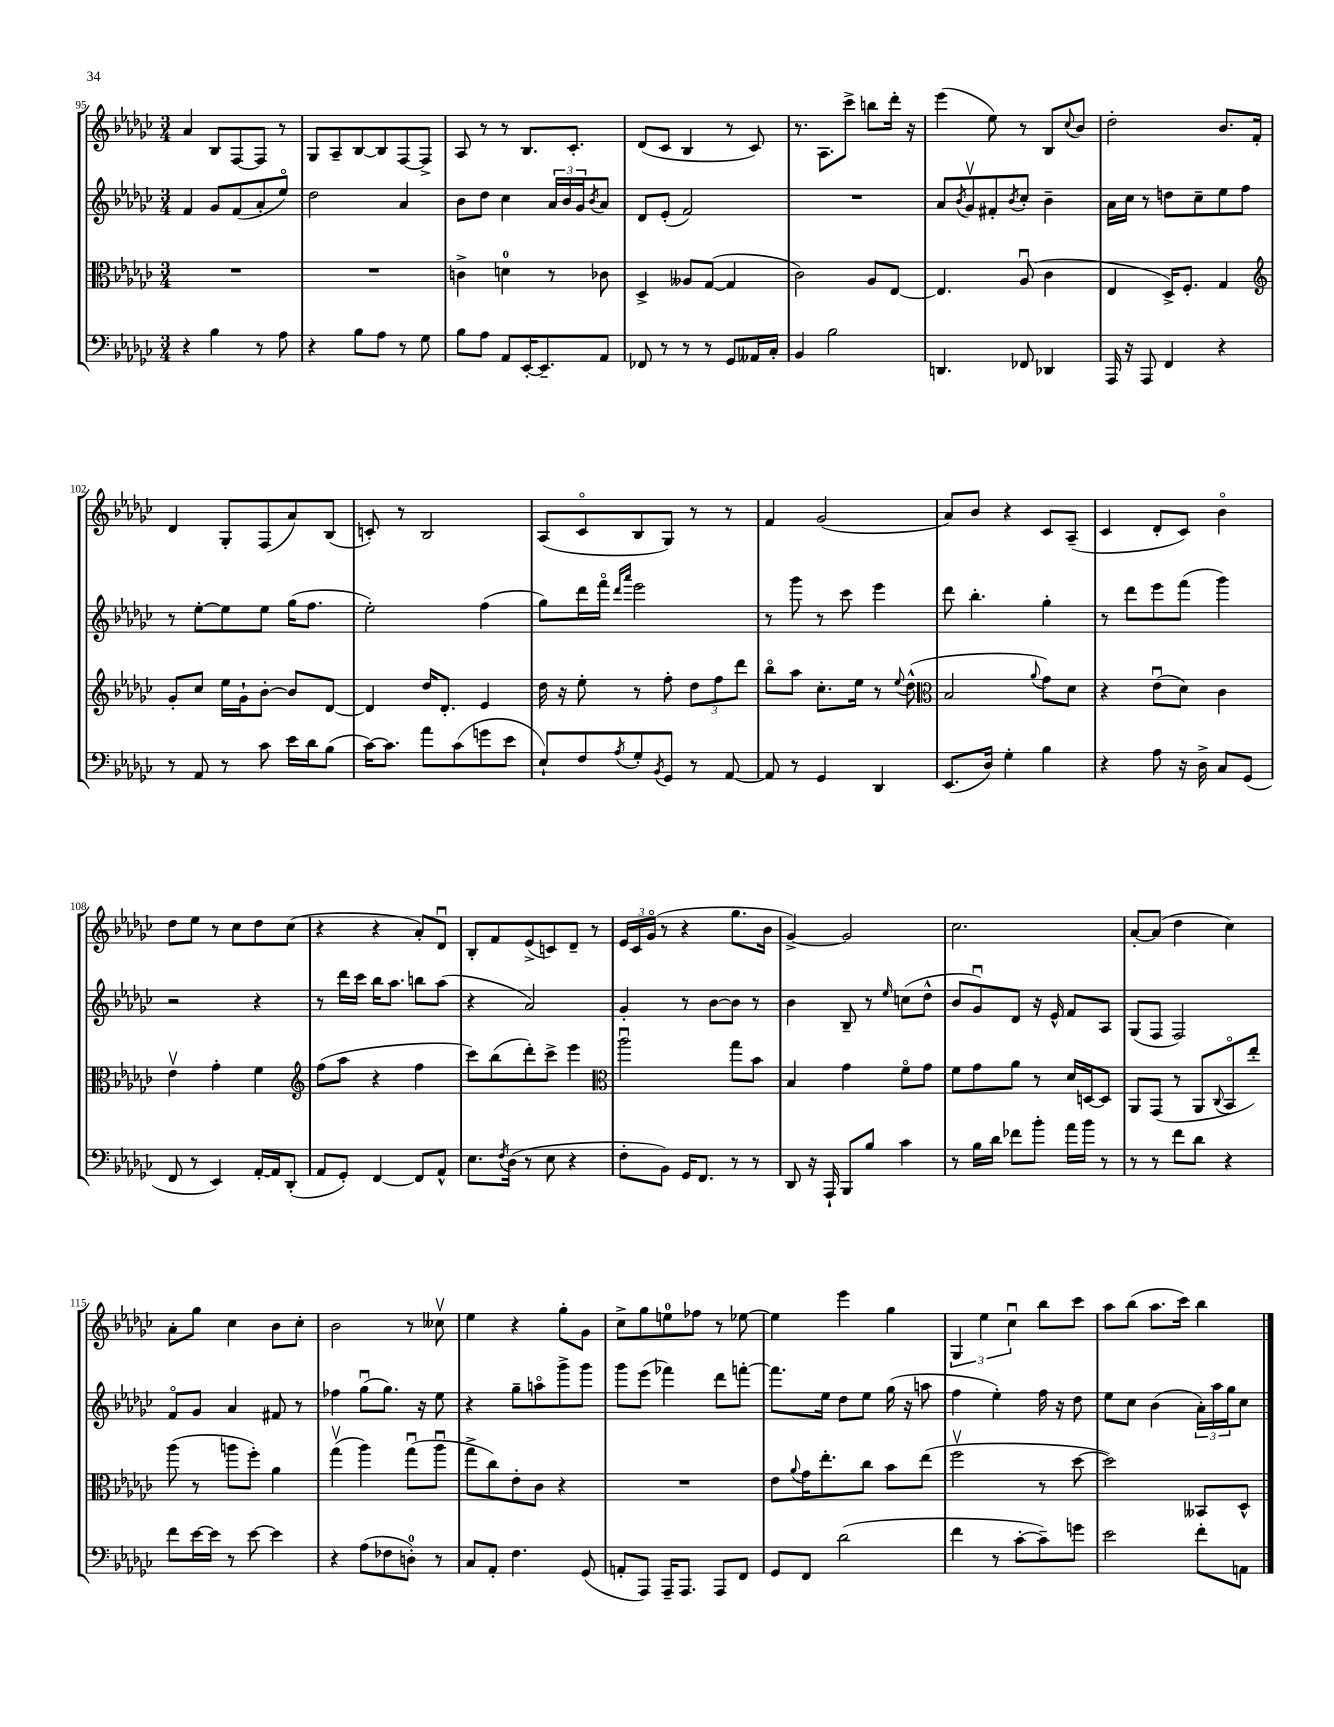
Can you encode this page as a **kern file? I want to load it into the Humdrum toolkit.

**kern	**kern	**kern	**kern
*part4	*part3	*part2	*part1
*staff4	*staff3	*staff2	*staff1
*clefF4	*clefC3	*clefG2	*clefG2
*k[b-e-a-d-g-c-]	*k[b-e-a-d-g-c-]	*k[b-e-a-d-g-c-]	*k[b-e-a-d-g-c-]
*M3/4	*M3/4	*M3/4	*M3/4
=95	=95	=95	=95
4r	2.r	4f/	4a-/
4B-\	.	8g-/L	8B-/L
.	.	(8f/	[8F/
8r	.	8a-'/	8F/J]
8A-\	.	8ee-/J)	8r
=96	=96	=96	=96
4r	2.r	2dd-\	8G-/L
.	.	.	8A-~/
8B-\L	.	.	[8B-/
8A-\J	.	.	8B-/]
8r	.	4a-/	[8F/
8G-\	.	.	8F^/J]
=97	=97	=97	=97
8B-\L	4cn^\	8b-\L	8A-/
8A-\J	.	8dd-\J	8r
8AA-/L	4dn\	4cc-\	8r
[16EE-'/K	.	.	8.B-/L
8.EE-~/]	.	.	.
.	8r	24a-/LL	.
.	.	24b-/	.
.	.	.	8.c-'/J
.	.	24g-/J	.
.	.	8qb-/	.
8AA-/J	8c-X\	8a-/J	.
=98	=98	=98	=98
8FF-X/	4D-^/	8d-/L	(8d-/L
8r	.	(8e-'/J	8c-/J
8r	8A--X/L	2f/)	4B-/
8r	([8G-/J	.	.
8GG-/L	4G-/]	.	8r
16AA--X/L	.	.	8c-/)
16C-'/JJ	.	.	.
=99	=99	=99	=99
4BB-/	2c-\)	2.r	8.r
.	.	.	8.A-\L
2B-\	.	.	.
.	.	.	8ccc-^\J
.	8A-/L	.	8bbn\L
.	[8E-/J	.	16ddd-'\Jk
.	.	.	16r
=100	=100	=100	=100
4.DDn/	4.E-/]	8a-/L	(4eee-\
.	.	8qb-/	.
.	.	8g-v/	.
.	.	8f#X'/	8ee-\)
.	.	8qb-/	.
8FF-X/	(8A-u/	8cc-'/J	8r
4DD-X/	4c-\	4b-~\	8B-/L
.	.	.	8qqcc-/
.	.	.	8b-/J
=101	=101	=101	=101
16AAA-/	4E-/	16a-\LL	2dd-'\
16r	.	16cc-\JJ	.
8AAA-/	.	8r	.
4FF/	16D-^/KL)	8ddn\L	.
.	8.F'/J	.	.
.	.	8cc-~\	.
4r	4G-/	8ee-\	8.b-/L
.	.	8ff\J	.
.	.	.	16f'/Jk
!!LO:LB:g=z
=102	=102	=102	=102
*	*clefG2	*	*
8r	8g-'/L	8r	4d-/
8AA-/	8cc-/J	[8ee-'\L	.
8r	16ee-\LL	8ee-\]	8G-'/L
.	16g-`\J	.	.
8c-\	[8b-'\J	8ee-\J	(8F/
16e-\LL	8b-/L]	(16gg-\KL	8a-/)
16d-\J	.	8.ff\J	.
(8B-\J	[8d-/J	.	(8B-/J
=103	=103	=103	=103
[16c-\KL)	4d-/]	2ee-'\)	8cn'/)
8.c-\J]	.	.	.
.	.	.	8r
8a-\L	16dd-/KL	.	2B-/
.	8.d-'/J	.	.
(8c-\	.	.	.
8gn\	4e-/	(4ff\	.
8e-\J	.	.	.
=104	=104	=104	=104
8E-`/L)	16dd-\	8gg-\L)	(8A-/L
.	16r	.	.
8F/	8ee-'\	16ddd-\L	8c-/
.	.	16fff\JJ	.
.	.	16qqddd-/LL	.
8qA-/	.	16qqaaa-/JJ	.
8G-'/	8r	2eee-\	8B-/
8qBB-/	.	.	.
8GG-/J	8ff'\	.	8G-/J)
8r	12dd-\L	.	8r
.	12ff\	.	.
[8AA-/	.	.	8r
.	12ddd-\J	.	.
=105	=105	=105	=105
8AA-/]	8bb-\L	8r	4f/
8r	8aa-\J	8ggg-\	.
4GG-/	8.cc-'\L	8r	(2g-/
.	.	8ccc-\	.
.	16ee-\Jk	.	.
4DD-/	8r	4eee-\	.
.	8qqee-/	.	.
.	(8dd-^^\	.	.
=106	=106	=106	=106
*	*clefC3	*	*
(8.EE-/L	2B-/	8ddd-\	8a-/L)
.	.	4.bb-'\	8b-/J
16D-/Jk)	.	.	.
4G-'\	.	.	4r
.	8qqa-/	.	.
4B-\	8g-\L)	4gg-'\	8c-/L
.	8d-\J	.	(8A-~/J
=107	=107	=107	=107
4r	4r	8r	4c-/
.	.	8ddd-\L	.
8A-\	(8e-u\L	8eee-\	8d-'/L
16r	8d-\J)	(8fff\J	8c-/J)
16D-^\	.	.	.
8C-/L	4c-\	4ggg-\)	4b-\
(8GG-/J	.	.	.
!!LO:LB:g=z
=108	=108	=108	=108
8FF/	4e-v\	2r	8dd-\L
8r	.	.	8ee-\J
4EE-/)	4g-'\	.	8r
.	.	.	8cc-\L
[16AA-'/LL	4f\	4r	8dd-\
16AA-/J]	.	.	.
(8DD-'/J	.	.	(8cc-\J
=109	=109	=109	=109
*	*clefG2	*	*
8AA-/L	(8ff\L	8r	4r
8GG-'/J)	8aa-\J	16ddd-\LL	.
.	.	16ccc-\JJ	.
[4FF/	4r	16bb-\KL	4r
.	.	8.aa-\J	.
8FF/L]	4ff\	8bbn\L	8a-'/L)
8AA-^^/J	.	(8aa-\J	8d-u/J
=110	=110	=110	=110
8.E-\L	8ccc-\L)	4r	8B-'/L
.	(8bb-\	.	8f/
8qF/	.	.	.
(16D-\Jk	.	.	.
8r	8ddd-'\)	2a-/)	(8e-^/
8E-\	8ccc-^\J	.	8cn/)
4r	4eee-\	.	8d-~/J
.	.	.	8r
=111	=111	=111	=111
*	*clefC3	*	*
8F'\L	2aa-u\	4g-'/	24e-/LL
.	.	.	24c-/
.	.	.	(24g-/JJ
8BB-\J)	.	.	8r
16GG-/KL	.	8r	4r
8.FF/J	.	.	.
.	.	[8b-\L	.
8r	8gg-\L	8b-\J]	8.gg-\L
8r	8b-\J	8r	.
.	.	.	16b-\Jk
=112	=112	=112	=112
8DD-/	4B-/	4b-\	[4g-^/)
16r	.	.	.
16AAA-`/	.	.	.
8BBB-/L	4g-\	8B-~/	2g-/]
8B-/J	.	8r	.
.	.	16qqee-/	.
4c-\	8f\L	(8ccn\L	.
.	8g-\J	8dd-^^\J	.
=113	=113	=113	=113
8r	8f\L	8b-/L	2.cc-\
16B-\LL	8g-\	8g-u/)	.
16d-\JJ	.	.	.
8f-X\L	8a-\J	8d-/J	.
8b-'\J	8r	16r	.
.	.	16e-^^/	.
16a-\LL	16d-/LL	8f/L	.
16b-\JJ	[16Dn/J	.	.
8r	8D/J]	8A-/J	.
=114	=114	=114	=114
8r	8AA-/L	(8G-/L	[8a-'/L
8r	(8GG-/J	8F/J	(8a-/J]
8f\L	8r	2F/)	4dd-\
8d-\J	8AA-/L	.	.
.	8qqC-/	.	.
4r	8BB-/	.	4cc-\)
.	8ee-'/J)	.	.
!!LO:LB:g=z
=115	=115	=115	=115
8f\L	(8aa-\	8f/L	8a-'\L
[16e-\L	8r	8g-/J	8gg-\J
16e-\JJ]	.	.	.
8r	8aan\L	4a-/	4cc-\
[8e-\	8ff'\J)	.	.
4e-\]	4a-\	8f#X/	8b-\L
.	.	8r	8cc-'\J
=116	=116	=116	=116
4r	(4gg-v\	4ff-X\	2b-\
(8A-\L	4aa-\)	(8gg-u\L	.
8F-X\	.	8.gg-\J)	.
8Dn'\J)	(8gg-u\L	.	8r
.	.	16r	.
8r	8aa-u\J	8ee-\	8cc--Xv\
=117	=117	=117	=117
8C-/L	8gg-^\L	4r	4ee-\
8AA-'/J	8cc-\)	.	.
4.F\	8e-'\	8gg-~\L	4r
.	8c-\J	8aan\	.
.	4r	8ggg-^\	8gg-'\L
(8GG-/	.	8ggg-\J	8g-\J
=118	=118	=118	=118
8AAn'/L	2.r	8ggg-\L	8cc-^\L
8AAA-/J)	.	(8eee-\J	8gg-\
16AAA-~/KL	.	4fff-X\)	8een\
8.AAA-/J	.	.	.
.	.	.	8ff-X\J
8AAA-/L	.	8ddd-\L	8r
8FF/J	.	[8fffn'\J	[8ee-X\
=119	=119	=119	=119
8GG-/L	8e-\L	8.fff\L]	4ee-\]
.	8qqa-/	.	.
8FF/J	16g-\K	.	.
.	8.ee-'\	16ee-\Jk	.
(2d-\	.	8dd-\L	4eee-\
.	8cc-\J	8ee-\J	.
.	8b-\L	(16gg-\	4gg-\
.	.	16r	.
.	(8ee-\J	8aan\	.
=120	=120	=120	=120
4f\	2ffv\	4ff\	6G-/
.	.	.	6ee-\
8r	.	4ee-'\)	.
.	.	.	6cc-u\
[8c-'\L	.	.	.
8c-~\])	8r	16ff\	8bb-\L
.	.	16r	.
8gn\J	[8dd-\	8dd-\	8ccc-\J
=121	=121	=121	=121
2e-\	2dd-\])	8ee-\L	8aa-\L
.	.	8cc-\J	(8bb-\J
.	.	(4b-\	8.aa-\L
.	.	.	16ccc-\Jk)
8f'\L	8BB--X/L	24a-'\LL)	4bb-\
.	.	24aa-\	.
.	.	24gg-\J	.
8AAn\J	8D-^^/J	8cc-\J	.
==	==	==	==
*-	*-	*-	*-
